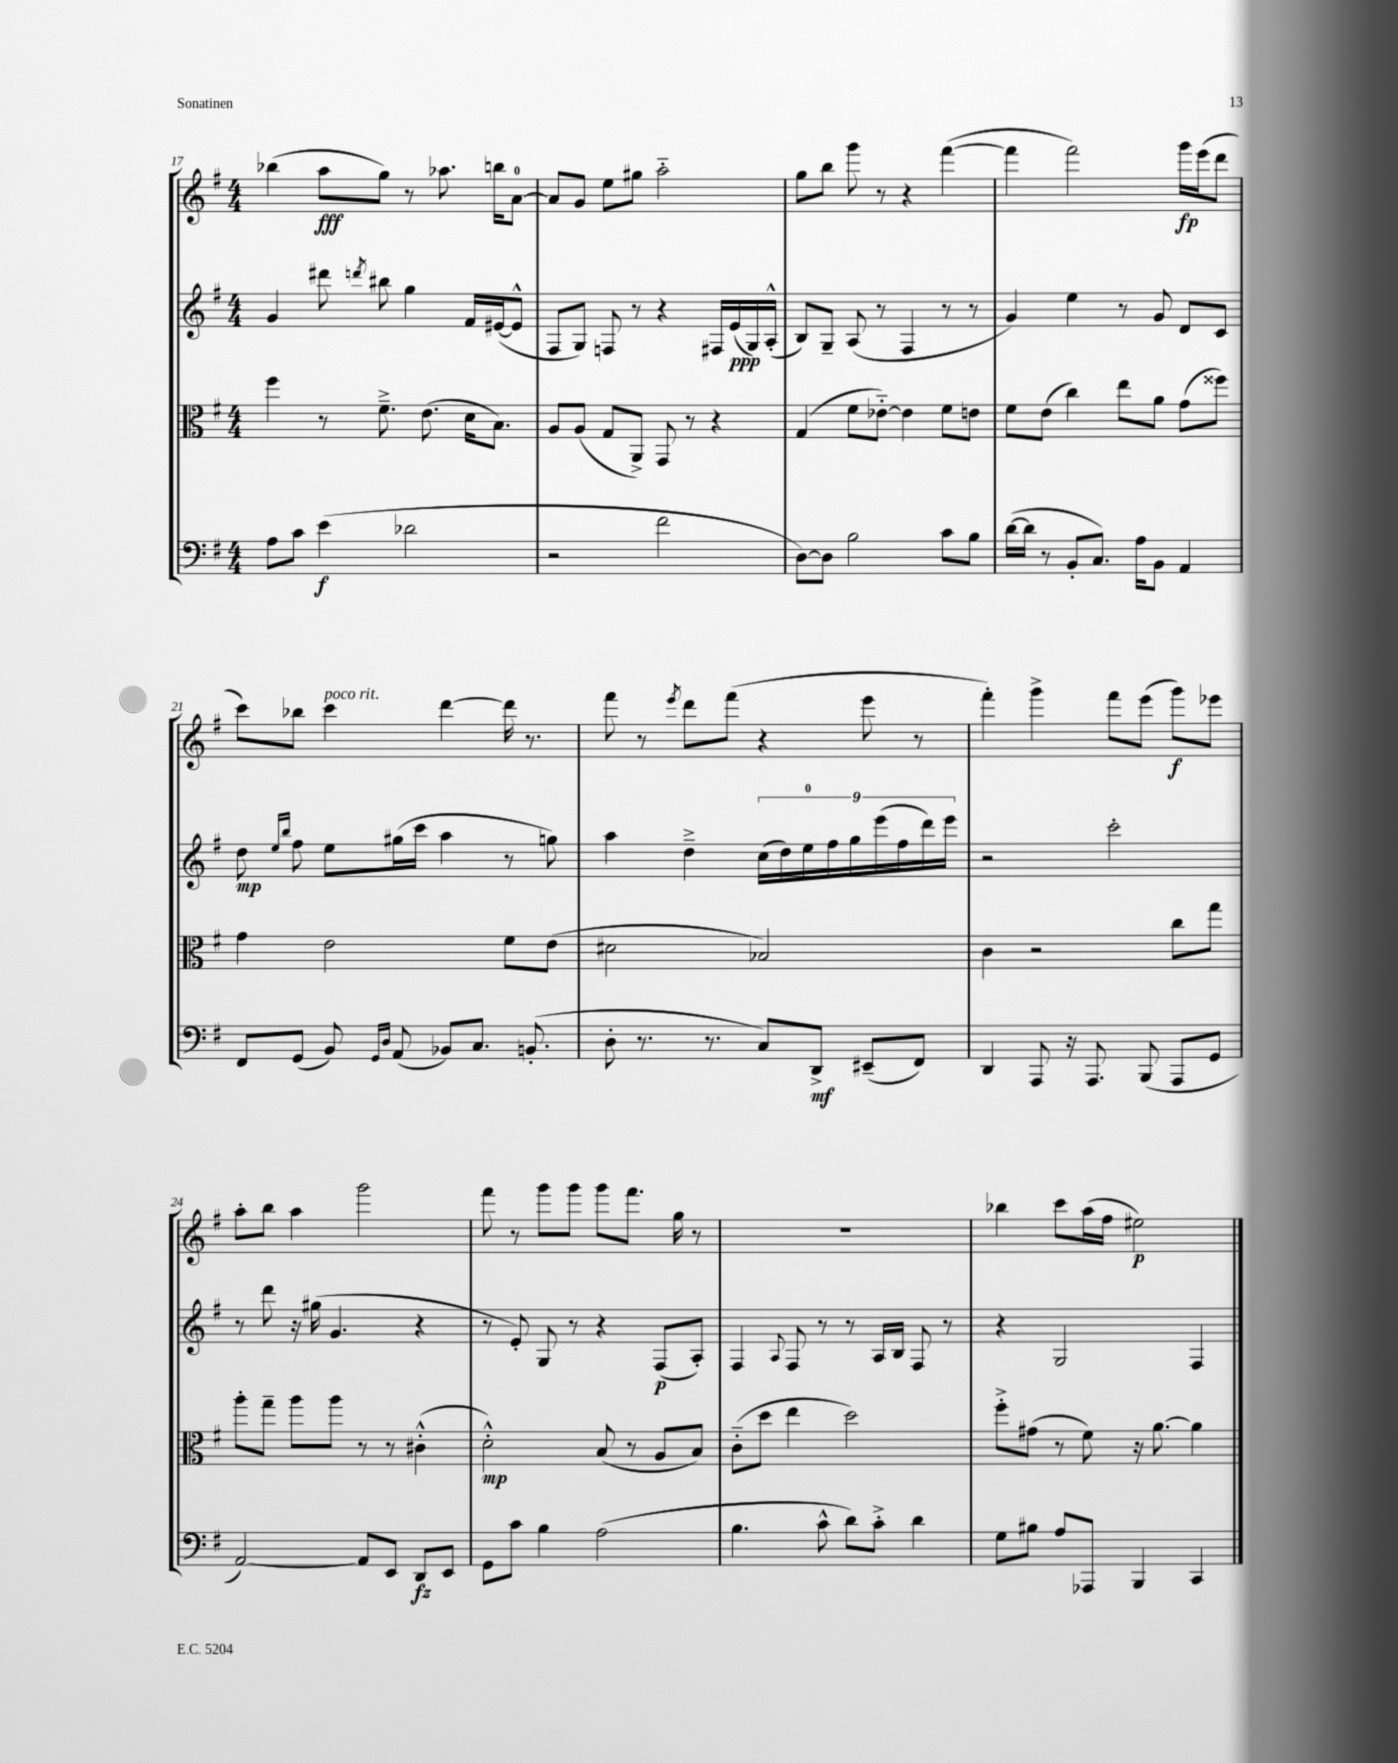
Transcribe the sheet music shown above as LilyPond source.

<<
\new StaffGroup <<
\new Staff = "s0" {
    \clef treble \key g \major \numericTimeSignature \time 4/4
    \autoBeamOff bes''4( a''8[\fff g''8]) r8 aes''8. b''16[ a'8]-0~ |
    a'8[ g'8] e''8[ gis''8] a''2-_ |
    g''8[ b''8] g'''8 r8 r4 fis'''4~( |
    fis'''4 fis'''2) g'''16[\fp e'''16( d'''8] |
    c'''8[) bes''8] c'''4^\markup { \italic "poco rit." } d'''4~ d'''16 r8. |
    fis'''8 r8 \acciaccatura { e'''8 } d'''8[ fis'''8]( r4 e'''8 r8 |
    fis'''4-.) g'''4-> fis'''8[ e'''8]( g'''8[\f) ees'''8] |
    a''8[-. b''8] a''4 g'''2 |
    fis'''8 r8 g'''8[ g'''8] g'''8[ fis'''8.] g''16 r8 |
    R1 |
    bes''4 c'''8[ a''16( fis''16] eis''2\p) \bar "|." |
}
\new Staff = "s1" {
    \clef treble \key g \major \numericTimeSignature \time 4/4
    \autoBeamOff g'4 dis'''8 \acciaccatura { d'''8 } bis''8 g''4 fis'16[ eis'16~( eis'8]-^ |
    fis8[ g8]) f8 r8 r4 fis16[ e'16\ppp( g16) a16]-.-^( |
    b8[) g8]-- a8( r8 fis4 r8 r8 |
    g'4) e''4 r8 g'8 d'8[ c'8] |
    d''8\mp \grace { e''16[ b''16] } fis''8 e''8[ gis''16( c'''16] a''4 r8 g''8) |
    a''4 d''4---> \tuplet 9/8 { c''16[( d''16) e''16-0 fis''16 g''16 e'''16( fis''16 d'''16) e'''16] } |
    r2 c'''2-. |
    r8 d'''8 r16 gis''16( g'4. r4 |
    r8 e'8-.) g8 r8 r4 fis8[\p( a8]-.) |
    fis4 \appoggiatura { a8 } fis8 r8 r8 a16[ b16] fis8 r8 |
    r4 g2 fis4 \bar "|." |
}
\new Staff = "s2" {
    \clef alto \key g \major \numericTimeSignature \time 4/4
    \autoBeamOff fis''4 r8 fis'8.---> e'8.( d'16[ b8.]) |
    a8[ a8]( g8[ a,8]->) g,8 r8 r4 |
    g4( fis'8[ ees'8]~-_) ees'4 fis'8[ e'8] |
    fis'8[ e'8]( c''4) e''8[ a'8] g'8[( fisis''8]) |
    g'4 e'2 fis'8[ e'8]( |
    dis'2 bes2) |
    c'4 r2 c''8[ g''8] |
    a''8[-. g''8]-- a''8[ a''8] r8 r8 cis'4-.-^( |
    d'2-.-^\mp) b8( r8 a8[ b8]) |
    c'8[-_( d''8] e''4 d''2) |
    fis''8[-.-> gis'8]( r8 fis'8) r16 a'8.~ a'4 \bar "|." |
}
\new Staff = "s3" {
    \clef bass \key g \major \numericTimeSignature \time 4/4
    \autoBeamOff a8[ c'8] e'4\f( des'2 |
    r2 fis'2 |
    d8[~) d8] b2 c'8[ b8] |
    d'16[~( d'16] r8 b,8[-. c8.]) a16[ b,8] a,4 |
    fis,8[ g,8]( b,8) \grace { g,16[ d16] } a,8( bes,8[) c8.] b,8.-.( |
    d8-. r8. r8. c8[) d,8]->\mf eis,8[--( fis,8]) |
    d,4 a,,8 r16 a,,8. b,,8( a,,8[ g,8] |
    a,2~) a,8[ e,8] d,8[\fz e,8] |
    g,8[ c'8] b4 a2( |
    b4. c'8-^ d'8[) c'8]-.-> d'4 |
    g8[ bis8] a8[ aes,,8] b,,4 c,4 \bar "|." |
}
>>
>>
\layout { \context { \Score currentBarNumber = #17 } }
